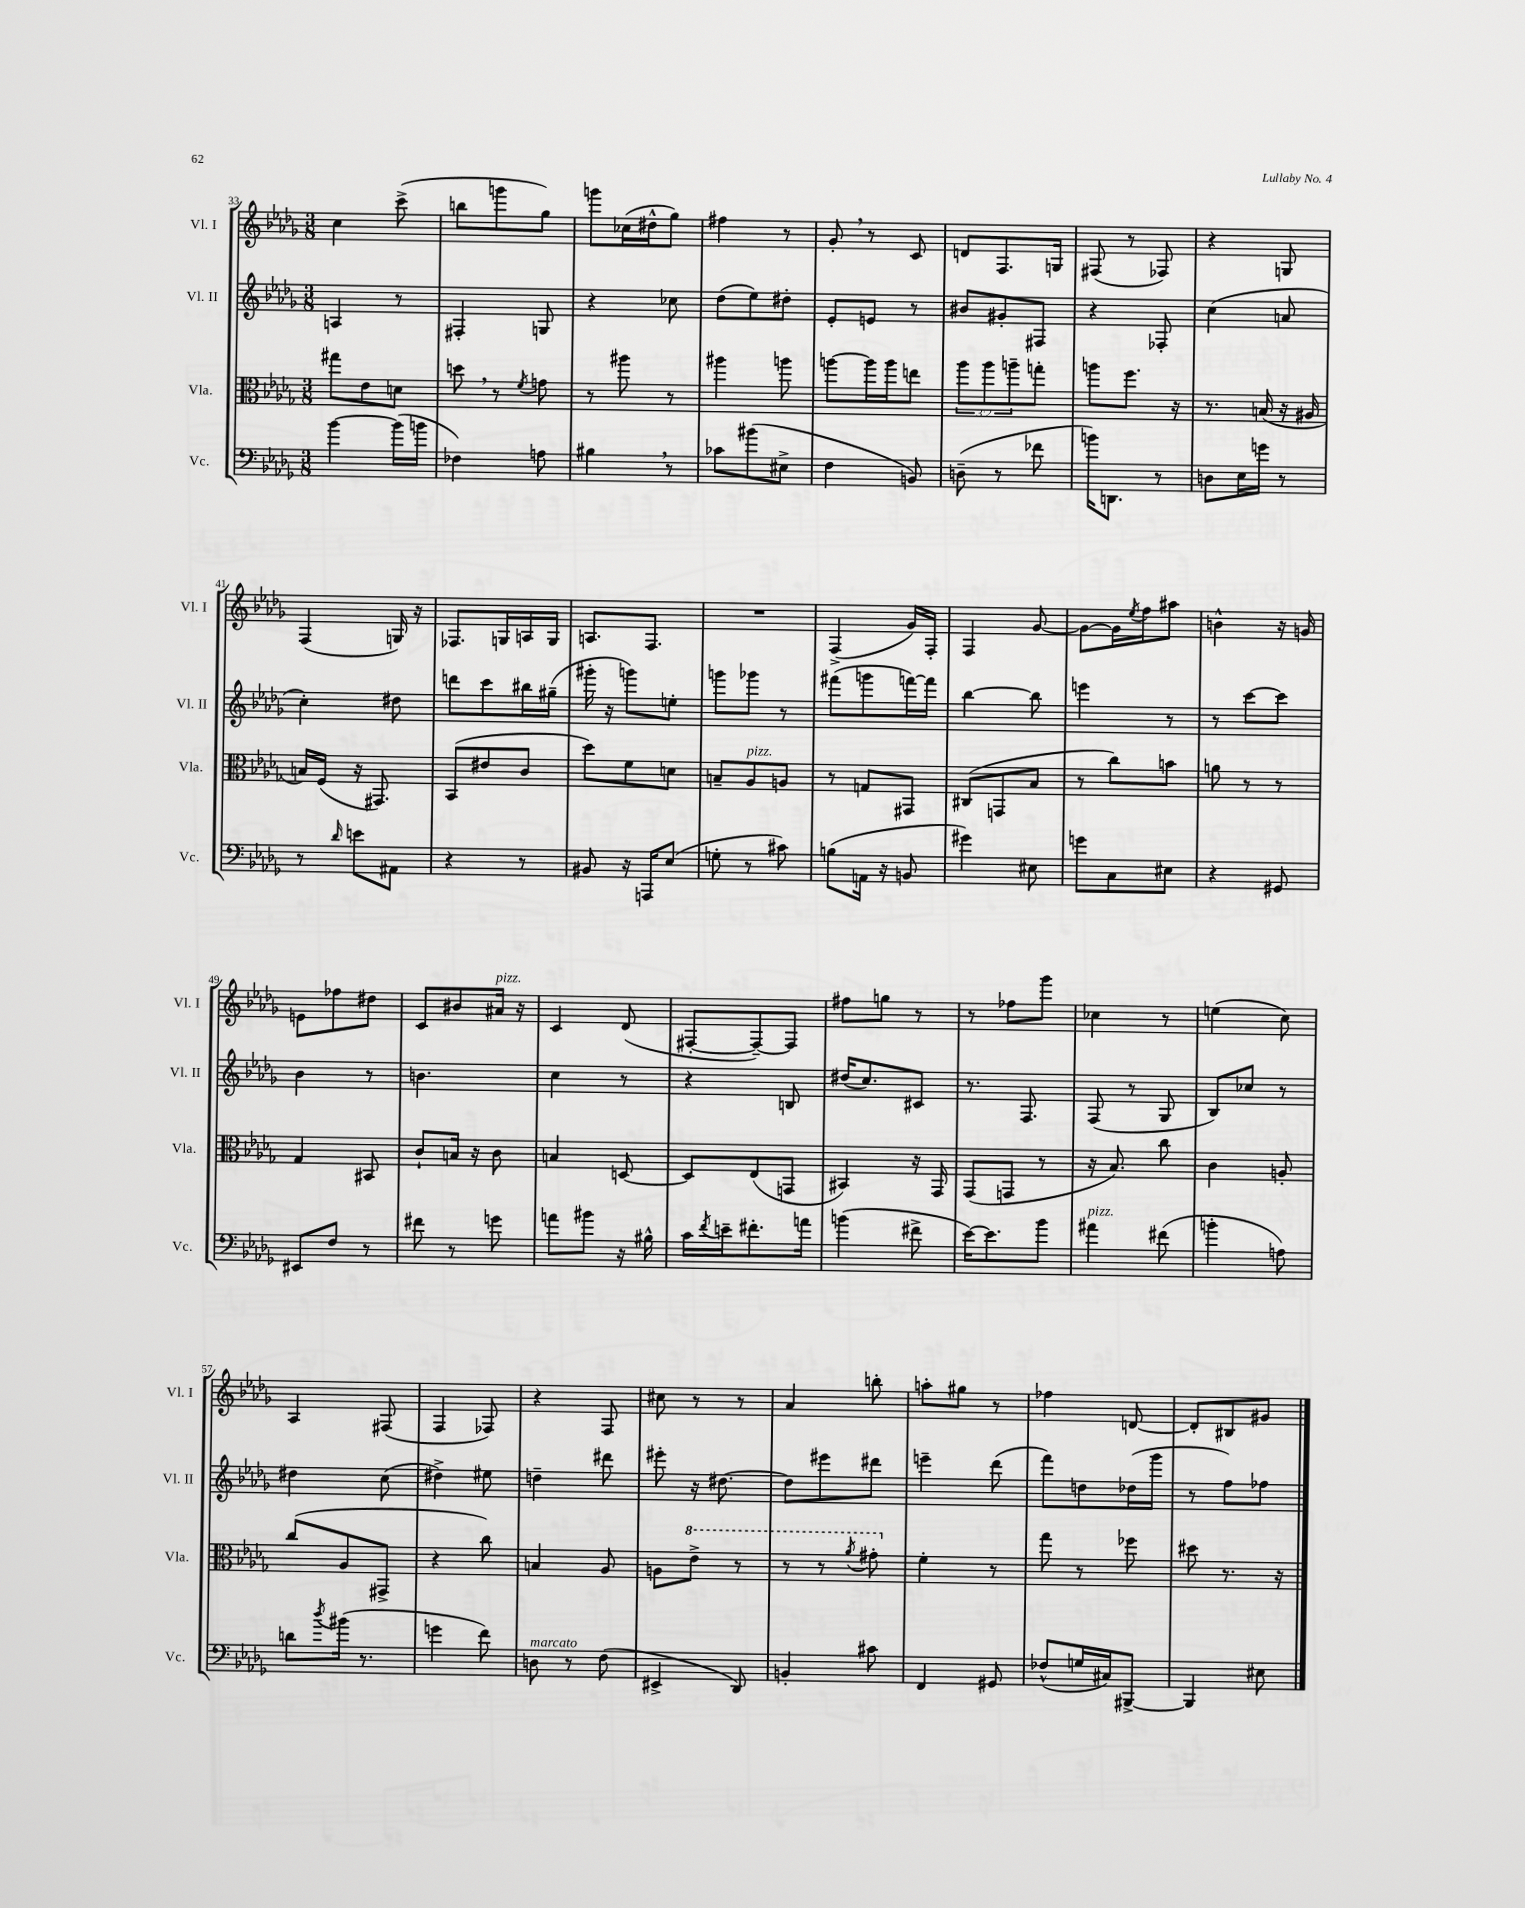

**kern	**kern	**kern	**kern
*part4	*part3	*part2	*part1
*staff4	*staff3	*staff2	*staff1
*I"Vc.	*I"Vla.	*I"Vl. II	*I"Vl. I
*I'Vc.	*I'Vla.	*I'Vl. II	*I'Vl. I
*clefF4	*clefC3	*clefG2	*clefG2
*k[b-e-a-d-g-]	*k[b-e-a-d-g-]	*k[b-e-a-d-g-]	*k[b-e-a-d-g-]
*M3/8	*M3/8	*M3/8	*M3/8
=33	=33	=33	=33
[4b-\	8gg#X\L	4An/	4cc\
.	8e-\	.	.
(16b-\LL]	8dn\J	8r	(8ccc^\
16bn\JJ	.	.	.
=34	=34	=34	=34
4F-X\)	8ddn,\	4F#X'/	8bbn\L
.	8r	.	8gggn\
.	8qf/	.	.
8An\	8gn\	8Gn/	8gg-\J)
=35	=35	=35	=35
4B#X,\	8r	4r	8gggn\L
.	8aa#X\	.	(16cc-X\L
.	.	.	16dd#X^^\J
8r	8r	8cc-X\	8gg-\J)
=36	=36	=36	=36
8c-X\L	4aa#X\	(8dd-\L	4ff#X\
(8b#X\	.	8ee-\)	.
8E#X^\J	8aan\	8dd#X'\J	8r
=37	=37	=37	=37
4F\	[8aan\L	8e-'/L	8g-',/
.	16aa\L]	8en/J	8r
.	16aa\J	.	.
8BBn/)	8een\J	8r	8c/
=38	=38	=38	=38
(8Dn~\	12aa-\L	8b#X/L	8dn/L
.	12aa-\	.	.
8r	.	8g#X'/	8.F/
.	12aan~\	.	.
8f-X\	8ggn'\J	8F#X/J	.
.	.	.	16Gn/Jk
=39	=39	=39	=39
16bn\KL)	8aan\L	4r	(8F#X/
8.DDn\J	.	.	.
.	8.ff\J	.	8r
8r	.	8F-X'/	8F-X/)
.	16r	.	.
=40	=40	=40	=40
8Dn\L	8.r	(4cc\	4r
16E-\L	.	.	.
16gn\JJ	(16Bn/	.	.
8r	16r	8an/	8Gn/
.	16A#X/	.	.
!!LO:LB:g=z
=41	=41	=41	=41
8r	16Bn/LL)	4cc'\)	(4F/
.	(16F/JJ	.	.
16qqd-/	.	.	.
8en\L	16r	.	.
.	8.GG#X/)	.	.
8AA#X\J	.	8dd#X\	16Gn/)
.	.	.	16r
=42	=42	=42	=42
4r	(8BB-/L	8dddn\L	8.F-X/L
.	8e#X/	8ccc\	.
.	.	.	16Gn/L
8r	8c/J	16bb#X\L	16An/
.	.	(16gg#X~\JJ	16G/JJ
=43	=43	=43	=43
8BB#X/	8dd-\L)	16ggg#X'\	8.An/L
.	.	16r	.
16r	8f\	8gggn\L)	.
16AAAn/KL	.	.	8.F/J
(8E-/J	8dn\J	8een'\J	.
=44	=44	=44	=44
8Gn'\	8Bn~/L	8gggn\L	4.r
!	!LO:TX:a:i:t=pizz.	!	!
8r	8A-/	8ggg-X\J	.
8c#X\)	8An/J	8r	.
=45	=45	=45	=45
(8Bn\L	8r	(8fff#X\L	(4F^/
16AAn\Jk	8Gn/L	8gggn\	.
16r	.	.	.
8BBn/	8GG#X/J	[16fffn\L)	16g-/LL)
.	.	16fff\JJ]	16F'/JJ
=46	=46	=46	=46
4g#X\)	(8C#X/L	[4bb-\	4F/
.	8GGn/	.	.
8E#X\	8B-/J	8bb-\]	[8g-/
=47	=47	=47	=47
8gn\L	8r	4eeen\	8g-\L_
8C\	8cc\L)	.	16g-\L]
.	.	.	8qee-/
.	.	.	16ff\J
8E#X\J	8bn\J	8r	8aa#X\J
=48	=48	=48	=48
4r	8an\	8r	4bn^^\
.	8r	[8ccc\L	.
8GG#X/	8r	8ccc\J]	16r
.	.	.	16gn/
!!LO:LB:g=z
=49	=49	=49	=49
8EE#X/L	4G-/	4b-\	8en\L
8F/J	.	.	8ff-X\
8r	8BB#X/	8r	8dd#X\J
=50	=50	=50	=50
8f#X\	8c`/L	4.bn\	8c/L
8r	16Bn/Jk	.	8b#X/
.	16r	.	.
!	!	!	!LO:TX:a:i:t=pizz.
8gn\	8c\	.	16a#X/Jk
.	.	.	16r
=51	=51	=51	=51
8an\L	4Bn/	4cc\	4c/
8b#X\J	.	.	.
16r	[8Dn/	8r	(8d-/
16B#X^^\	.	.	.
=52	=52	=52	=52
16c\LL	8D/L]	4r	[8F#X'/L
8qf/	.	.	.
16en~\J	.	.	.
8.f#X'\	(8E-/	.	8F#~/_)
.	8GGn/J	8Bn/	8F#/J]
16an\Jk	.	.	.
=53	=53	=53	=53
(4bn\	4BB#X/)	(16dd#X/KL	8ff#X\L
.	.	8.cc/)	.
.	.	.	8ggn\J
8f#X^\	16r	8c#X/J	8r
.	16GG-/	.	.
=54	=54	=54	=54
[16e-\KL)	(8GG-/L	8.r	8r
8.e-\]	.	.	.
.	8GGn/J	.	8ff-X\L
.	.	8.F/	.
8b-\J	8r	.	8ggg-\J
=55	=55	=55	=55
!LO:TX:a:i:t=pizz.	!	!	!
4a#X\	16r	(8F/	4cc-X\
.	8.B-/)	.	.
.	.	8r	.
(8f#X\	8cc\	8G-/	8r
=56	=56	=56	=56
4bn'\	4c\	8B-/L)	(4een\
.	.	8cc-X/J	.
8An\)	8An'/	8r	8cc\)
!!LO:LB:g=z
=57	=57	=57	=57
8dn\L	(8cc/L	4dd#X\	4A-/
8qdd-/	.	.	.
(16b#X\Jk	8A-/	.	.
8.r	.	.	.
.	8GG#X^/J	(8cc\	(8F#X/
=58	=58	=58	=58
4gn\	4r	4dd#X^\)	4F/
8f\)	8cc\)	8ee#X\	8F-X/)
=59	=59	=59	=59
!LO:TX:a:i:t=marcato	!	!	!
8Dn\	4Bn/	4ddn~\	4r
8r	.	.	.
(8F\	8A-/	8ddd#X\	8F/
=60	=60	=60	=60
4EE#X^/	8An\L	8eee#X'\	8cc#X\
*	*8va	*	*
.	8ee-^\J	16r	8r
.	.	[8.dd#X\	.
8DD-/)	8r	.	8r
=61	=61	=61	=61
4BBn'/	8r	8dd#\L]	4a-/
.	8r	8eee#X\	.
.	8qaa-/	.	.
8c#X\	8gg#X'\	8ddd#X\J	8bbn'\
=62	=62	=62	=62
*	*X8va	*	*
4FF/	4f'\	4eeen~\	8aan'\L
.	.	.	8gg#X\J
8GG#X/	8r	(8ddd-\	8r
=63	=63	=63	=63
(8F-X^^/L	8gg-\	8fff\L)	4ff-X\
16Gn/L	8r	8ddn\	.
16C#X/J)	.	.	.
[8BBB#X^/J	8ff-X\	(16dd-X\L	[8dn/
.	.	16ggg-\JJ	.
=64	=64	=64	=64
4BBB#/]	8dd#X\	8r	8d'/L]
.	8.r	8ff\L)	8B#X/
8E#X\	.	8ff-X\J	8g#X/J
.	16r	.	.
==	==	==	==
*-	*-	*-	*-
